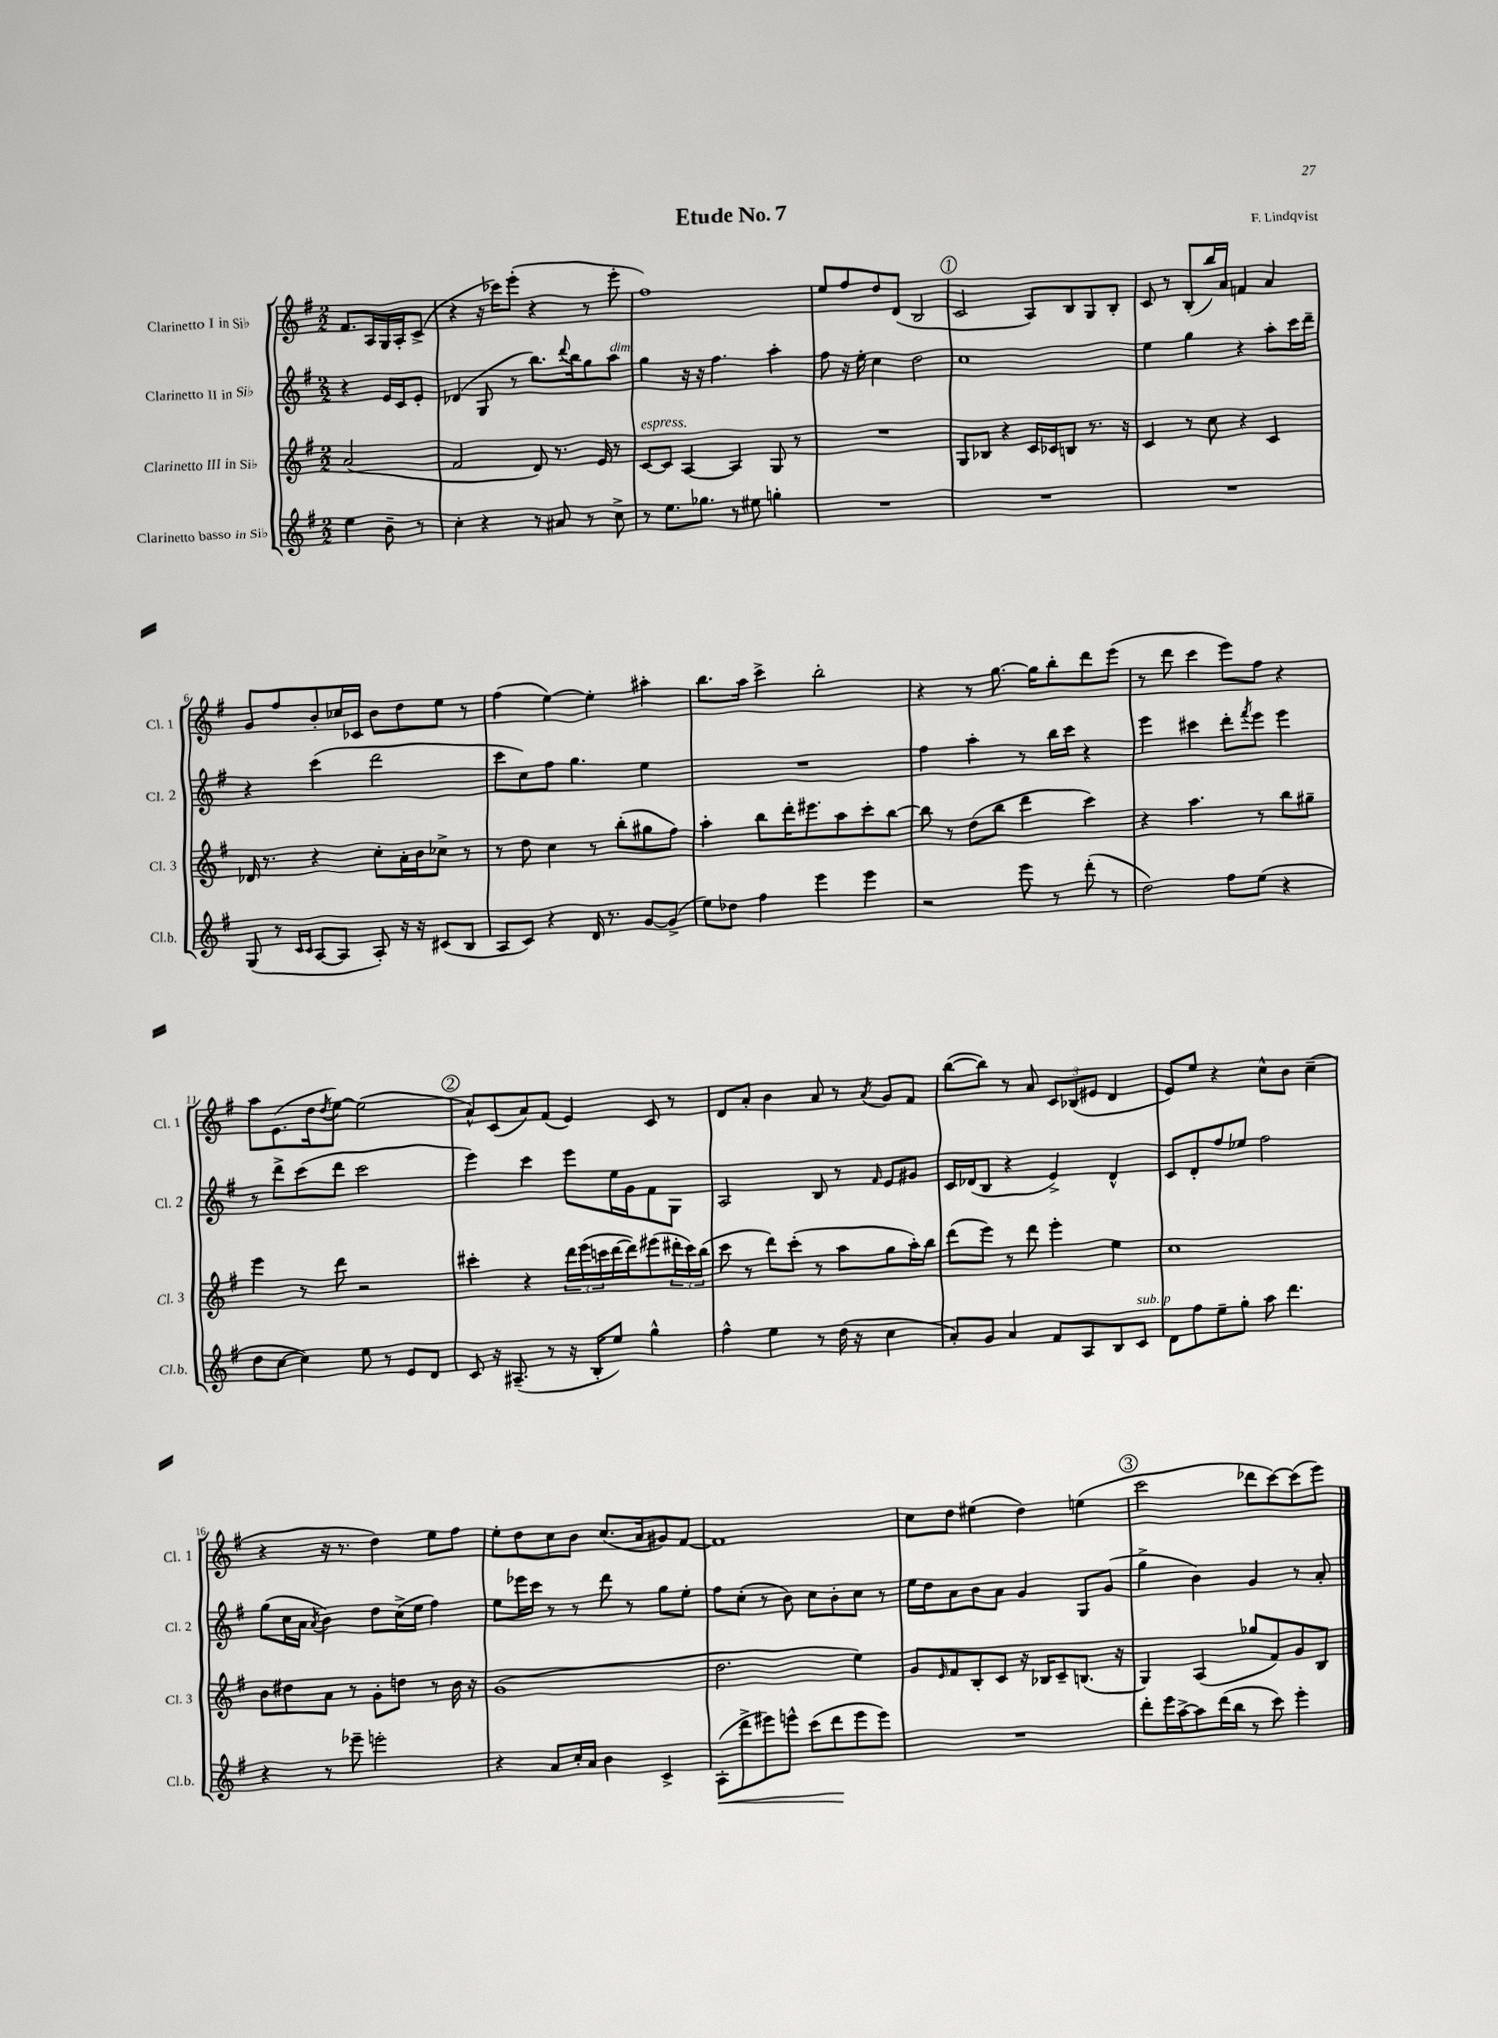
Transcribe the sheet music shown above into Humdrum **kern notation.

**kern	**kern	**kern	**kern
*staff4	*staff3	*staff2	*staff1
*clefG2	*clefG2	*clefG2	*clefG2
*k[f#]	*k[f#]	*k[f#]	*k[f#]
*M2/2	*M2/2	*M2/2	*M2/2
4ee	(2a	4r	8.f#
.	.	.	16A
8b~	.	16e	16G
.	.	16c	16A'
8r	.	8e'	(8c^
=	=	=	=
4cc'	2f#	(4d-	4r
4r	.	8G	16r
.	.	.	16ccc-)
.	.	8r	(8eee'
8r	8d)	8.bb)	4r
8a#	8.r	.	.
.	.	8qqddd	.
.	.	16bb	.
8r	.	8gg	8r
.	16e	.	.
8cc^	8r	8aa	8eee'
=	=	=	=
8r	[8c	4gg	1ff#)
8.ee	8c]	.	.
.	[4A	16r	.
8.gg-	.	16r	.
.	.	4.ff#	.
8r	4A]	.	.
8ee#	.	.	.
4gg'	8G	4aa'	.
.	8r	.	.
=	=	=	=
1r	1r	8ff#	8ee
.	.	16r	8ff#
.	.	16ee'	.
.	.	4cc	8dd
.	.	.	(8d
.	.	2dd	2B
=	=	=	=
1r	8G	1cc	2c
.	8B-	.	.
.	4r	.	.
.	16c	.	8A)
.	16c-	.	.
.	8B	.	8B
.	8.r	.	8G
.	.	.	8B'
.	16r	.	.
=	=	=	=
1r	4c	4ee	8c
.	.	.	8r
.	8r	4gg	(8B'
.	8cc	.	16bb)
.	.	.	16a
.	4r	4r	4f
.	4c	8aa'	4a
.	.	16ccc	.
.	.	16ddd~	.
=	=	=	=
(8G	16d-	4r	8g
.	8.r	.	.
8r	.	.	8ff#
16qqc	.	.	.
16qqc	.	.	.
[8A	4r	(4ccc	8b'
8A]	.	.	16cc-
.	.	.	16c-
8A')	8cc'	2ddd	8b
16r	16a'	.	8dd
16r	16b	.	.
(8c#	8cc-^	.	8ee
8B	8r	.	8r
=	=	=	=
8A	8r	8ccc	(4ff#
8c)	8dd	8cc)	.
4r	4cc	8ff#	[4ee)
.	.	4.gg	.
16d	8r	.	4ee']
8.r	.	.	.
.	(8bb'	.	.
[8g	8gg#	4ee	4aa#'
(8g^]	8ff#)	.	.
=	=	=	=
8ee)	4aa'	1r	8.bb
8dd-	.	.	.
.	.	.	16aa
4ff#	8bb	.	4ccc^
.	16ddd'	.	.
.	8.eee#	.	.
4eee	.	.	2bb'
.	8aa	.	.
4eee	8ccc'	.	.
.	[8bb	.	.
=	=	=	=
2r	8bb]	4ff#	4r
.	8r	.	.
.	(8dd	4aa'	8r
.	8bb	.	[8.gg
8eee	4ddd	8r	.
.	.	.	16gg]
8r	.	16bb	8bb'
.	.	16ccc	.
(8ddd'	4ccc)	4r	8ddd
8r	.	.	(8eee
=	=	=	=
2dd)	4r	4eee	8r
.	.	.	8ddd
.	4.aa	4ccc#	4ccc
8ff#	.	8ddd'	8eee)
.	.	8qfff#	.
(8ee	8r	8eee	8ff#
4r	8bb	4eee	4r
.	8gg#~	.	.
=	=	=	=
8dd	4eee	8r	8aa
[8cc	.	8ddd^	(8.e
4cc])	8r	(8ccc	.
.	.	.	16dd
.	.	.	8qdd
.	8ddd	8ddd	[8ee)
8ee	2r	2ccc	(2ee]
8r	.	.	.
8e	.	.	.
8d	.	.	.
=	=	=	=
8c	4ccc#'	4eee)	8a^^)
16r	.	.	(8c
(8.A#~	.	.	.
.	4r	4ccc	8a)
8r	.	.	(8f#
16r	24ddd	8eee	4e)
.	(24eee	.	.
16B'	.	.	.
.	24ccc	.	.
8ee)	[16ddd	16ee	.
.	16ddd])	16g	.
4gg^^	(8eee#	8f#	8c
.	24ddd#'	8G	8r
.	24ccc)	.	.
.	(24bb	.	.
=	=	=	=
4ff#^^	8ccc	2A	8d
.	8r	.	8a'
4ee	8ddd)	.	4b
.	(8ccc'	.	.
8r	8r	8B	8a
(16dd	8aa	8r	8r
16r	.	.	.
.	.	16qqf#	8qa
4cc	8gg	8e	8g
.	16aa')	8g#	8f#
.	16bb	.	.
=	=	=	=
8a')	(8ddd	16c	([8bb
.	.	(16d-	.
8g	8eee)	8B	8bb])
4a	8r	4r	8r
.	8ddd	.	8a
8f#	4eee'	4e^)	12c
.	.	.	(12B-
8A	.	.	.
.	.	.	12e#
8B	4ee	4d-^^	4d
8c	.	.	.
=	=	=	=
8d	1cc	8c	8e)
8ff#	.	8d'	8ee
8ee~	.	8ff#	4r
8gg'	.	8ee-	.
8aa	.	2ff#	8cc^^
4.ddd	.	.	8b
.	.	.	(4cc~
=	=	=	=
4r	8b	(8gg	4r
.	8dd#	16cc	.
.	.	16a	.
.	.	8qa	.
8r	8a	4b)	16r
.	.	.	8.r
8eee-~	8r	.	.
2eee'	8g'	8dd	4dd)
.	8dd	(16cc^	.
.	.	16ee	.
.	8r	4ff#)	8ee
.	16b	.	8ff#
.	16r	.	.
=	=	=	=
4r	(1g	8ee	8ee'
.	.	16eee-	8dd
.	.	16ccc	.
8a	.	8r	8cc
16cc'	.	8r	8b
16a	.	.	.
4b	.	8ddd	(8.cc
.	.	8r	.
.	.	.	16a
4c^	.	8gg	8g#)
.	.	8ee'	[8f#
=	=	=	=
(8A'	2.dd	8ff#	1f#]
8ddd^	.	(8cc'	.
8eee#)	.	8r	.
8eee^^	.	8b)	.
(8ccc	.	8cc	.
8ddd	.	8b'	.
8eee	4ee)	8cc	.
8eee)	.	8r	.
=	=	=	=
1r	8g	16ee	8cc
.	.	16dd	.
.	16qqe	.	.
.	8f#	8a	8dd
.	8B'	8b	(4ee#
.	8c	8a	.
.	16r	4g	4dd)
.	16B-	.	.
.	8c~	.	.
.	(8.B	8G	(4ee
.	.	(8g	.
.	16r	.	.
=	=	=	=
8ddd'	4G)	4gg^	2ccc
16eee	.	.	.
[16aa^	.	.	.
8aa]	(4A	4b)	.
(16ddd	.	.	.
16bb	.	.	.
8r	8gg-	4g	8ddd-
8ccc)	8f#)	.	[8ccc)
4eee'	8g	8r	(8ccc]
.	8B	8a'	8eee)
==	==	==	==
*-	*-	*-	*-
